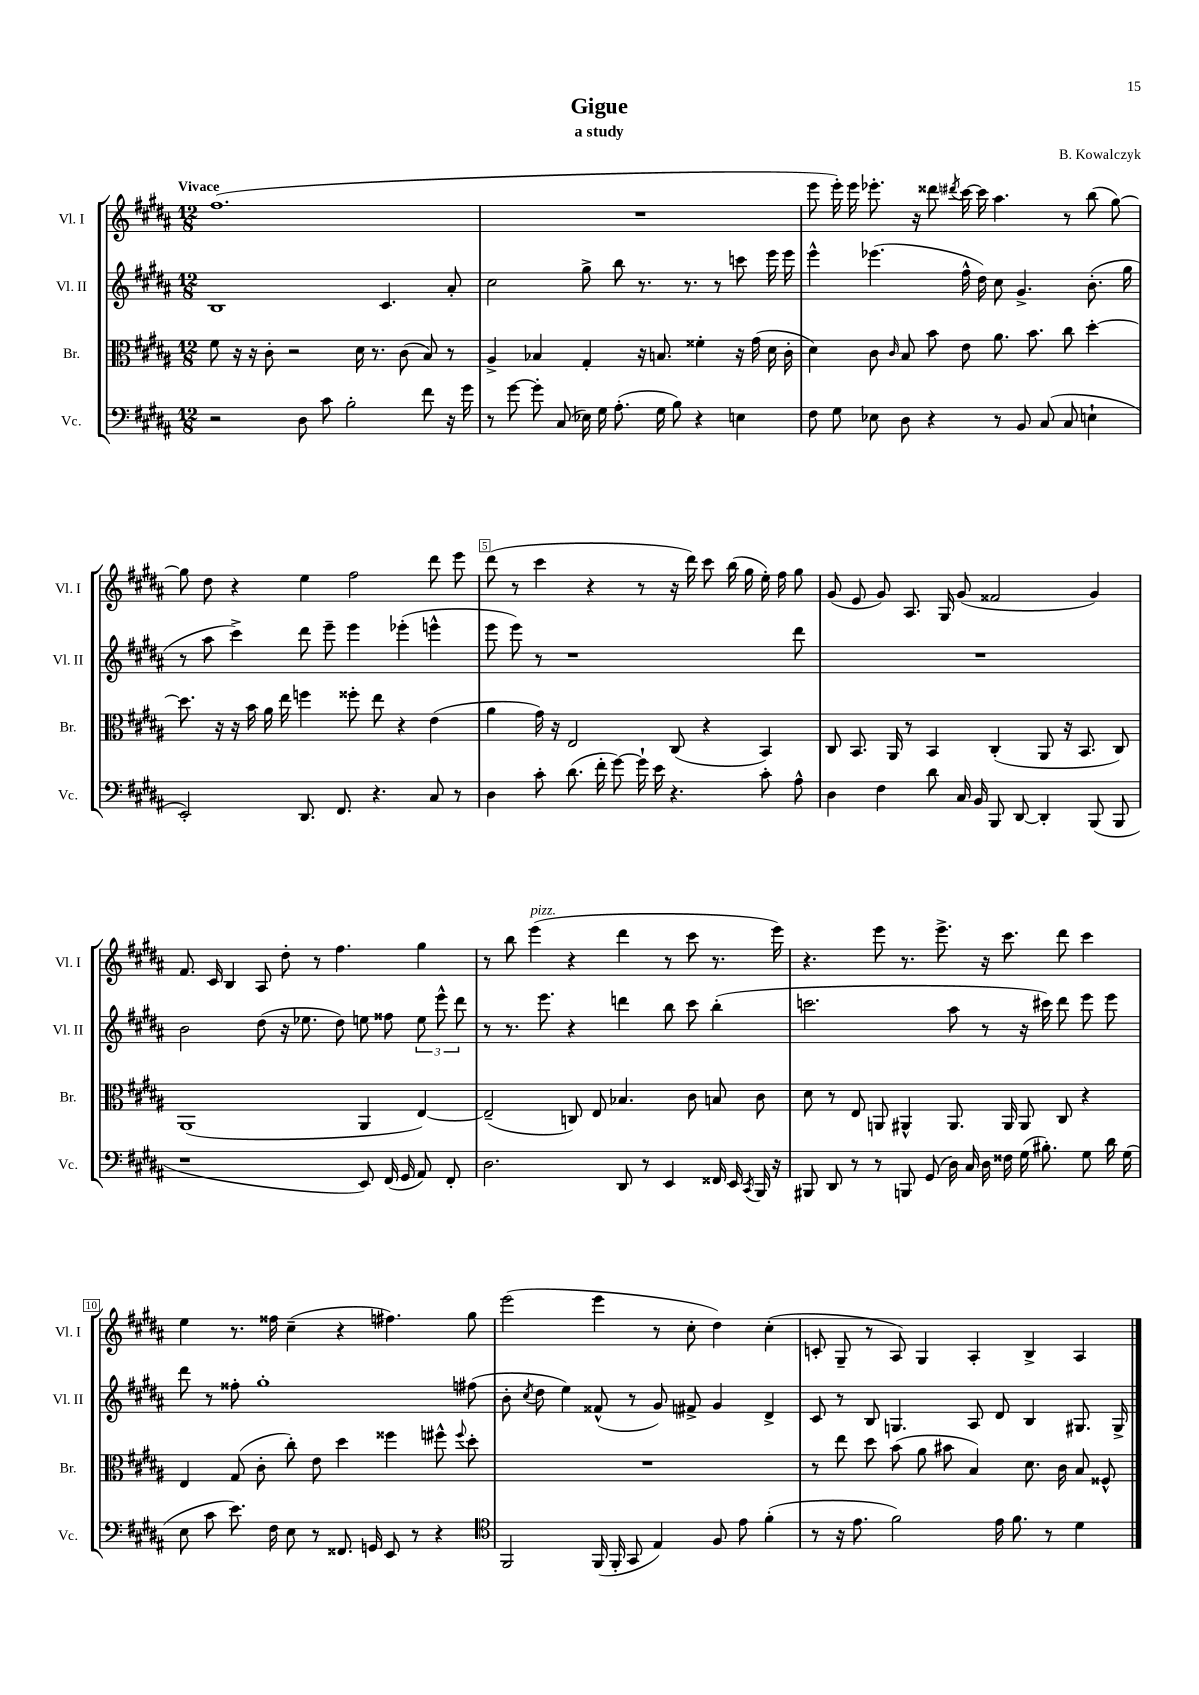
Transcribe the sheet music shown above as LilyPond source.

\header { title = "Gigue" composer = "B. Kowalczyk" subtitle = "a study" }
<<
\new StaffGroup <<
\new Staff = "s0" \with { instrumentName = "Vl. I" shortInstrumentName = "Vl. I" } {
    \clef treble \key b \major \numericTimeSignature \time 12/8 \tempo "Vivace"
    \autoBeamOff fis''1.( |
    R1. |
    e'''8 e'''16-.) e'''16 ees'''8.-. r16 disis'''8 \acciaccatura { dis'''8 } cis'''16~ cis'''16 ais''4. r8 b''8( gis''8~) |
    gis''8 dis''8 r4 e''4 fis''2 dis'''8 e'''8 |
    dis'''8( r8 cis'''4 r4 r8 r16 dis'''16) cis'''8 b''16( gis''16 e''16-.) fis''16 gis''8 |
    gis'8( e'8 gis'8) ais8. gis16 gis'8( fisis'2 gis'4) |
    fis'8. cis'16 b4 ais8 dis''8-. r8 fis''4. gis''4 |
    r8 b''8 e'''4^\markup { \italic "pizz." }( r4 dis'''4 r8 cis'''8 r8. e'''16) |
    r4. e'''8 r8. e'''8.-> r16 cis'''8. dis'''8 cis'''4 |
    e''4 r8. fisis''16 cis''4--( r4 fis''4.) gis''8 |
    e'''2( e'''4 r8 cis''8-. dis''4) cis''4-.( |
    c'8-. gis8-- r8 ais8) gis4 ais4-. b4-> ais4 \bar "|." |
}
\new Staff = "s1" \with { instrumentName = "Vl. II" shortInstrumentName = "Vl. II" } {
    \clef treble \key b \major \numericTimeSignature \time 12/8
    \autoBeamOff b1 cis'4. ais'8-. |
    cis''2 gis''8-> b''8 r8. r8. r8 c'''8 e'''16 e'''16 |
    e'''4-^ ees'''4.( fis''16-^ dis''16) cis''8 gis'4.-> b'8.-.( gis''16 |
    r8 ais''8 cis'''4->) dis'''8 e'''8-- e'''4 ees'''4-.( e'''4-^ |
    e'''8 e'''8) r8 r1 dis'''8 |
    R1. |
    b'2 dis''8( r16 ees''8. dis''8) e''8 fisis''8 \tuplet 3/2 { e''8 e'''8-^ dis'''8 } |
    r8 r8. e'''8. r4 d'''4 b''8 cis'''8 b''4-.( |
    c'''2. ais''8 r8 r16 cis'''16) dis'''8 e'''8 e'''8 |
    dis'''8 r8 fisis''8-. gis''1-. fis''8( |
    b'8-. \acciaccatura { cis''8 } dis''8 e''4) fisis'8-^( r8 gis'8) fis'8-> gis'4 dis'4-> |
    cis'8 r8 b8 g4. ais8 dis'8 b4 gis8. gis16-> \bar "|." |
}
\new Staff = "s2" \with { instrumentName = "Br." shortInstrumentName = "Br." } {
    \clef alto \key b \major \numericTimeSignature \time 12/8
    \autoBeamOff fis'8 r16 r16 cis'8-. r2 dis'16 r8. cis'8( b8) r8 |
    ais4-> bes4 gis4-. r16 b8. fisis'4-. r16 gis'16( dis'16 cis'16-. |
    dis'4) cis'8 \grace { cis'16 } b8 b'8 e'8 ais'8. b'8. cis''8 dis''4~-. |
    dis''8. r16 r16 b'16 ais'16 e''16 f''4 fisis''8-. e''8 r4 e'4( |
    ais'4 gis'16) r16 e2 cis8( r4 b,4) |
    cis8 b,8. ais,16 r8 b,4 cis4-.( ais,8 r16 b,8. cis8) |
    ais,1( ais,4 e4~) |
    e2--( c8) e8 bes4. cis'8 b8 cis'8 |
    dis'8 r8 e8 a,8 ais,4-^ ais,8. ais,16 ais,8 cis8 r4 |
    e4 gis8( cis'8-. cis''8-.) e'8 dis''4 fisis''4 fis''8-^ \appoggiatura { fis''8 } dis''8-. |
    R1. |
    r8 e''8 dis''8 b'8( ais'8 bis'8 b4) dis'8. cis'16 b8 fisis8-^ \bar "|." |
}
\new Staff = "s3" \with { instrumentName = "Vc." shortInstrumentName = "Vc." } {
    \clef bass \key b \major \numericTimeSignature \time 12/8
    \autoBeamOff r2 dis8 cis'8 b2-. fis'8 r16 gis'16 |
    r8 gis'8~ gis'8-. cis8( ees16) gis16 ais8.-.( gis16 b8) r4 e4 |
    fis8 gis8 ees8 dis8 r4 r8 b,8 cis8( cis8 e4-! |
    e,2-.) dis,8. fis,8. r4. cis8 r8 |
    dis4 cis'8-. dis'8.( fis'16-. gis'8~) gis'16-! e'16 r4. cis'8-. ais8-^ |
    dis4 fis4 dis'8 cis16 b,16 b,,8 dis,8~ dis,4-. b,,8( b,,8 |
    r1 e,8) fis,16( gis,16 ais,8) fis,8-. |
    dis2. dis,8 r8 e,4 fisis,16 e,16 \acciaccatura { cis,8 } b,,16 r16 |
    bis,,8 dis,8 r8 r8 b,,8 gis,8( dis16) cis16 dis16 fisis16 gis16( bis8.-.) gis8 dis'16 gis16( |
    e8 cis'8 e'8.) fis16 e8 r8 fisis,8. g,16 e,8 r8 r4 |
    \clef tenor fis,2 fis,16( fis,16-. gis,8 e4) fis8 e'8 fis'4-.( |
    r8 r16 e'8. fis'2) e'16 fis'8. r8 dis'4 \bar "|." |
}
>>
>>
\layout { \context { \Score \override BarNumber.break-visibility = ##(#f #t #t) barNumberVisibility = #(every-nth-bar-number-visible 5) \override BarNumber.stencil = #(make-stencil-boxer 0.1 0.3 ly:text-interface::print) } }
